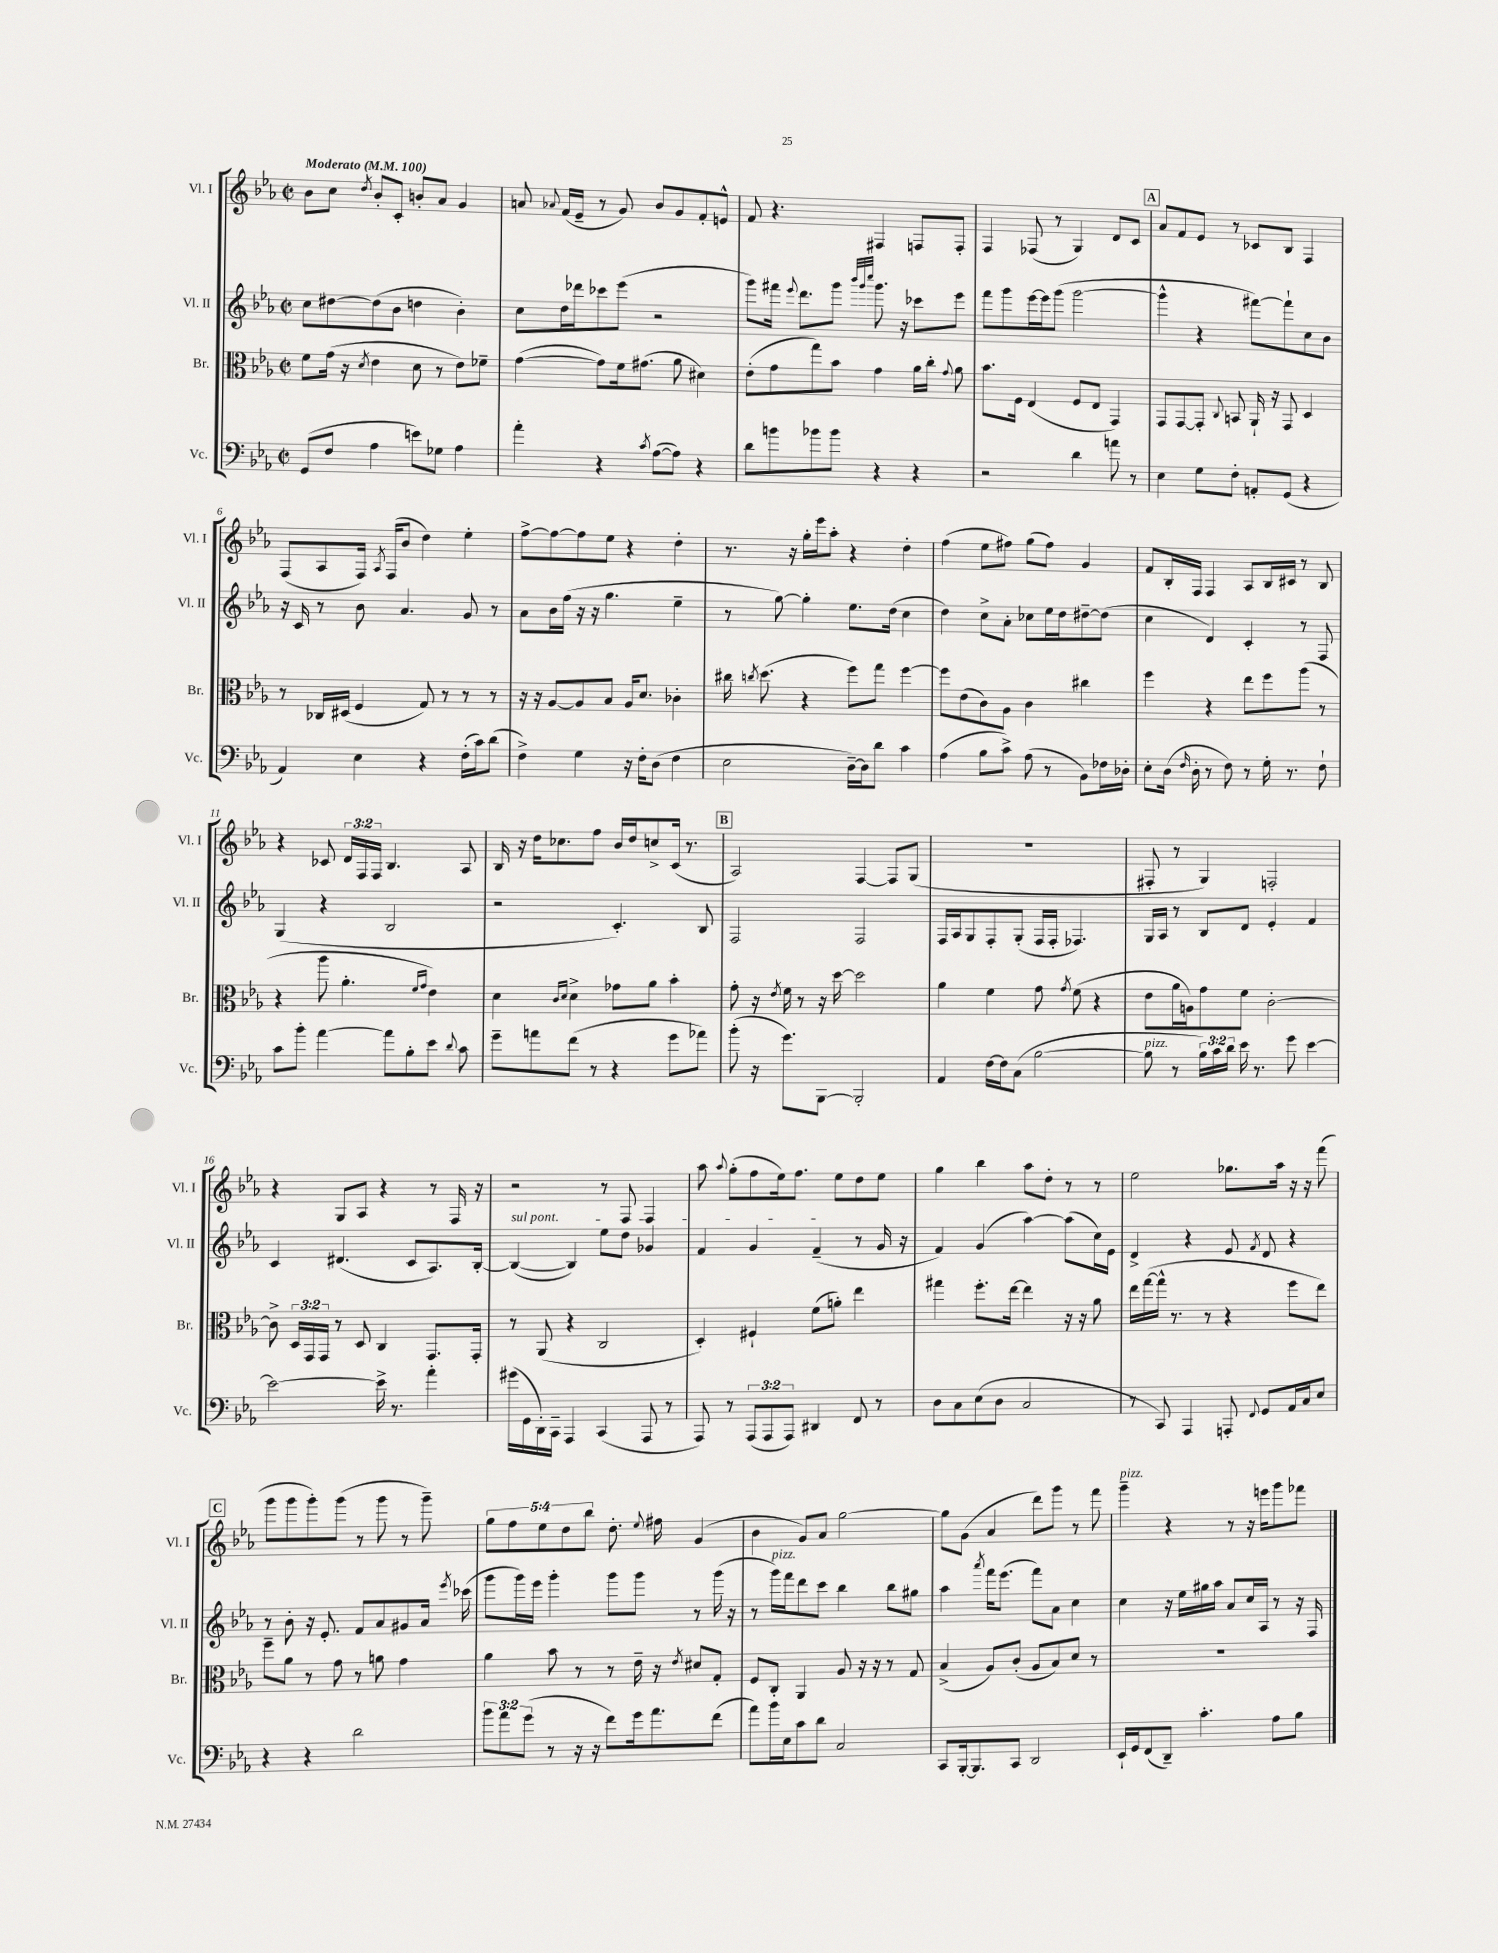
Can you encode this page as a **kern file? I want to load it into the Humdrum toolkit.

**kern	**kern	**kern	**kern
*staff4	*staff3	*staff2	*staff1
*clefF4	*clefC3	*clefG2	*clefG2
*k[b-e-a-]	*k[b-e-a-]	*k[b-e-a-]	*k[b-e-a-]
*M2/2	*M2/2	*M2/2	*M2/2
*met(c|)	*met(c|)	*met(c|)	*met(c|)
*MM100	*MM100	*MM100	*MM100
(8GG/L	8f\L	8cc\L	8b-\L
8F/J	(16g\Jk	[8dd#\	8cc\J
.	16r	.	.
.	8qd/	.	8qdd/
4A-\	4e-\	(8dd#\]	8b-'/L
.	.	8b-\J	8c'/J
8e\L)	8d\	4dd\	8b'/L
8G-\J	8r	.	8a-/J
4A-\	8e-\L)	4b-'\)	4g/
.	8f-~\J	.	.
=	=	=	=
4a-'\	([4g\	8cc\L	8a/
.	.	.	8qqa-/
.	.	16dd\L	(16f/LL
.	.	16ddd-\J	16e-~/JJ
4r	8g\]L)	8ccc-\	8r
.	16f\k	(8eee-\J	8g/)
.	(8.g#\J	.	.
8qc/	.	.	.
([8A-\L	.	2r	8b-/L
8A-\]J)	8a-\	.	8g/
4r	4d#\)	.	8f'/
.	.	.	8e^^/J
=	=	=	=
8d\L	(8e-'\L	8ggg\L)	8f/
8b\	8g\	16fff#\Jk	4.r
.	.	8qqeee-/	.
.	.	8.ddd\L	.
8b-\	8gg\)	.	.
8b-\J	8b-\J	8ggg\J	.
.	.	32qqbbb-/LLL	.
.	.	32qqggg/	.
.	.	32qqcccc/JJJ	.
4r	4g\	8.ggg\	4F#/
.	.	16r	.
4r	16a-\LL	8ccc-\L	8F/L
.	16cc'\JJ	.	.
.	8qqg/	.	.
.	8a-\	8eee-\J	8F'/J
=	=	=	=
2r	8.b-\L	8fff\L	4F/
.	.	8ggg\	.
.	16F\Jk	.	.
.	(4E-/	[16eee-\L	(8F-/
.	.	16eee-\]J	.
.	.	(8ggg\J	8r
4d\	8F/L	[2ggg\	4G/)
.	8E-/J	.	.
8a\	4GG/)	.	8d/L
8r	.	.	8c/J
=	=	=	=
4E-\	8GG/L	4ggg^^\]	8a-/L
.	[8GG/	.	8f/
8G\L	8GG'/]J	4r	8e-/J
.	8qqC/	.	.
8F'\J	8BB/	.	8r
8AA'/L	16AA-`/	[8fff#\L)	8c-/L
.	16r	.	.
(8GG/J	8GG/	8fff#`\]	8B-/J
4r	4D/	8cc\	4F/
.	.	8b-\J	.
=	=	=	=
4AA-/)	8r	16r	(8F/L
.	.	16c/	.
.	16C-/LL	8r	8A-/
.	(16D#/JJ	.	.
4E-\	4F/	8b-\	16F/Jk)
.	.	.	8qA-/
.	.	.	(16F/LK
.	.	4.a-/	8b-/J
4r	8G/)	.	4dd\)
.	8r	.	.
(16F'\LL	8r	8g/	4ee-'\
16c\J)	.	.	.
(8d\J	8r	8r	.
=	=	=	=
4F^\)	16r	8a-\L	[8ff^\L
.	16r	.	.
.	[8A-/L	16b-\L	8ff\_
.	.	(16ff\JJ	.
4G\	8A-/]	16r	8ff\]
.	.	16r	.
.	8B-/J	4.gg\	8ee-\J
16r	16A-/LK	.	4r
16F'\LK	8.d/J	.	.
(8D\J	.	.	.
4F\	4c-'\	4ee-~\	4dd'\
=	=	=	=
2E-\	16cc#\	8r	8.r
.	8qcc/	.	.
.	(8.dd\	.	.
.	.	[8gg\)	.
.	.	.	16r
.	4r	4gg'\]	16gg'\LL
.	.	.	16eee-\J
.	.	.	8aa-'\J
[16D~\LL)	8ff\L)	8.ee-\L	4r
16D\]J	.	.	.
8d\J	8gg\J	.	.
.	.	(16dd\Jk	.
4c\	[4ff\	4cc\	4dd'\
=	=	=	=
(4A-\	8ff\]L	4dd\)	(4ff\
.	(8e-\	.	.
8B-\L	8c\)	8cc^\L	8ee-\L
8c^\J)	8A-\J	8a-'\J	8ff#\J)
(8A-\	4c\	8cc-\L	(8gg\L
8r	.	16ee-\L	8ff#\J)
.	.	16dd\J	.
8BB-\L)	4cc#\	[8dd#~\	4g/
16F-\L	.	(8dd#\]J	.
16D-'\JJ	.	.	.
=	=	=	=
8E-'\L	4ff\	4cc\	8f/L
(16D\Jk	.	.	16B-'/L
16qqF/	.	.	.
16D'\	.	.	16F/JJ
8r	4r	4d/)	4F/
8F\)	.	.	.
8r	8ee-\L	4c'/	8A-/L
16G'\	8ff\	.	16B-/L
8.r	.	.	16c#/JJ
.	(8aa-\J	8r	8r
8F`\	8r	8F/	8B-/
=	=	=	=
8c\L	4r	(4G/	4r
8b-'\J	.	.	.
[4a-\	8aa-\	4r	8c-/
.	4.a-'\	.	24d/LL
.	.	.	24F/
.	.	.	24F/JJ
8a-\]L	.	2B-/	4.B-/
8B-'\	.	.	.
.	16qqf/LL	.	.
.	16qqg/JJ	.	.
8e-\J	4e-\)	.	.
8qqd/	.	.	.
8c\	.	.	8A-/
=	=	=	=
8g~\L	4d\	2r	16B-/
.	.	.	16r
8a\	.	.	16dd\LK
.	.	.	8.cc-\
.	16qqc/LL	.	.
.	16qqd/JJ	.	.
(8f\J	4d^\	.	.
8r	.	.	8ff\J
4r	8g-\L	4.c'/)	16b-/LL
.	.	.	16dd/J
.	8a-\J	.	8cc^/
8g\L	4b-'\	.	(16c/Jk
.	.	.	8.r
8a-\J)	.	8B-/	.
=	=	=	=
(8b-'\	8g'\	2F/	2A-/)
16r	16r	.	.
.	8qe-/	.	.
8.g\L)	16f\	.	.
.	8r	.	.
[8BBB-\J	16r	.	.
.	[16dd\	.	.
2BBB-'/]	2dd\]	2F/	[4F/
.	.	.	8F/]L
.	.	.	(8G/J
=	=	=	=
4AA-/	4a-\	16F/LL	1r
.	.	16A-/J	.
.	.	8G/	.
[16F\LL	4f\	8F'/	.
16F\]J	.	.	.
(8C\J	.	(8G'/J	.
[2B-\	8g\	16F/LL	.
.	.	16F'/JJ	.
.	8qg/	.	.
.	(8f\	4.F-/)	.
.	4r	.	.
=	=	=	=
8B-\]	8e-\L	16G/LL	8F#'/
.	.	16A-/JJ	.
8r	16a-\L	8r	8r
.	16A\J)	.	.
24B-\LL)	8g\	8B-/L	4G/)
24c\	.	.	.
24d\JJ	.	.	.
16e-\	8f\J	8d/J	.
8.r	.	.	.
.	[2c'\	4e-'/	2F'/
8g\	.	.	.
[4e-\	.	4f/	.
=	=	=	=
2e-\_	8c^\]	4c/	4r
.	24D/LL	.	.
.	24GG/	.	.
.	24GG/JJ	.	.
.	8r	(4.d#/	8G/L
.	8D/	.	8A-/J
16e-^\]	4C/	.	4r
8.r	.	.	.
.	.	8c/L	.
4a-'\	8.GG/L	8.A-/)	8r
.	.	.	16F/
.	16GG'/Jk	[16B-'/Jk	16r
=	=	=	=
(16g#\LL	8r	(4B-/_	2r
16GG\	.	.	.
16DD'\)	(8AA-/	.	.
16CC~\JJ	.	.	.
4AAA-/	4r	4B-/])	.
(4CC/	2C/	8ee-\L	8r
.	.	8dd\J	8F/
8AAA-/	.	4g-/	4F/
8r	.	.	.
=	=	=	=
8AAA-/)	4D'/)	4f/	8aa-\
.	.	.	8qqaa-/
8r	.	.	(8gg'\L
(12AAA-/L	4F#`/	4g/	8ff\
12AAA-/	.	.	.
.	.	.	16ee-\k)
12AAA-/J)	.	.	.
.	.	.	8.ff\J
4DD#/	(8f\L	(4f~/	.
.	8a'\J)	.	8ee-\L
8FF/	4ee-\	8r	8dd\
8r	.	16g/	8ee-\J
.	.	16r	.
=	=	=	=
8D\L	4gg#\	4f/)	4gg\
8C\	.	.	.
(8E-\	8.ff'\L	(4g/	4bb-\
8D\J	.	.	.
.	[16ee-\Jk	.	.
2C/	4ee-\]	[4aa-\)	8aa-\L
.	.	.	8dd'\J
.	16r	(8aa-\]L	8r
.	16r	.	.
.	8a-\	16cc\L)	8r
.	.	16e-\JJ	.
=	=	=	=
8r	16ee-\LL	4d^/	2ee-\
.	([16gg\	.	.
8CC/)	16gg^^\]JJ	.	.
.	8.r	.	.
4AAA-/	.	4r	.
.	8r	.	.
8AAA'/	4r	8e-/	8.gg-\L
8qqFF/	.	8qf/	.
8GG/L	.	8d/	.
.	.	.	16aa-\Jk
16AA-/L	8ff\L	4r	16r
16C/J	.	.	16r
8E-/J	8ee-\J)	.	(8fff\
=	=	=	=
4r	8ff~\L	8r	8ggg\L
.	8a-\J	8b-'\	8ggg\
4r	8r	16r	8ggg'\)
.	.	8.e-'/	.
.	8g\	.	(8ggg\J
2d\	8r	8f/L	8r
.	8a\	8a-/	8ggg\
.	4g\	8g#/	8r
.	.	16a-/Jk	8ggg~\)
.	.	8qeee-/	.
.	.	(16ccc-\	.
=	=	=	=
12b-\L	4a-\	8ggg\L	10gg\L
12a-\	.	.	.
.	.	.	10ff\
.	.	16ggg\L)	.
(12g\J	.	.	.
.	.	16eee-\JJ	.
.	.	.	10ee-\
8r	8b-\	4ggg'\	.
.	.	.	10dd\
16r	8r	.	.
.	.	.	10bb-\J
16r	.	.	.
8f\L)	8r	8ggg\L	8.dd'\
16g\k	16e-~\	8ggg\J	.
.	.	.	8qqee-/
8.a-\	16r	.	16ff#\
.	8qe-/	.	.
.	8d#/L	8r	(4g/
(8f\J	8G'/J	(16ggg\	.
.	.	16r	.
=	=	=	=
8a-\L)	8F/L	8r	4b-\
16b-\L	8C'/J	16ggg\LL)	.
16E-\J	.	16fff\J	.
8c\	4AA-/	8ddd\	8g/L)
8d\J	.	8ccc\J	8a-/J
2C/	8A-/	4bb-\	[2gg\
.	16r	.	.
.	16r	.	.
.	8r	8bb-\L	.
.	8G/	8gg#\J	.
=	=	=	=
8CC/L	(4B-^/	4aa-\	8gg\]L
[16BBB-'/k	.	.	(8g\J
8.BBB-/]	.	.	.
.	.	8qaaa-/	.
.	8A-/L)	16fff\LK	4a-/
.	.	(8.eee-\J	.
8CC/J	(8c'/J	.	.
2DD/	8A-/L	8fff\L)	8ddd\L)
.	8B-/)	8a-\J	8ggg\J
.	8d/J	4cc\	8r
.	8r	.	8fff\
=	=	=	=
16EE-`/LL	1r	4cc\	4ggg~\
16GG/J	.	.	.
(8FF/	.	.	.
8DD~/J)	.	16r	4r
.	.	16ee-\LL	.
4.c'\	.	16gg#\	.
.	.	16aa-\JJ	.
.	.	8a-/L	8r
.	.	16cc/L	16r
.	.	16A-/JJ	16eee\LK
8A-\L	.	8r	8ggg\
8B-\J	.	16r	8fff-\J
.	.	16F/	.
==	==	==	==
*-	*-	*-	*-
